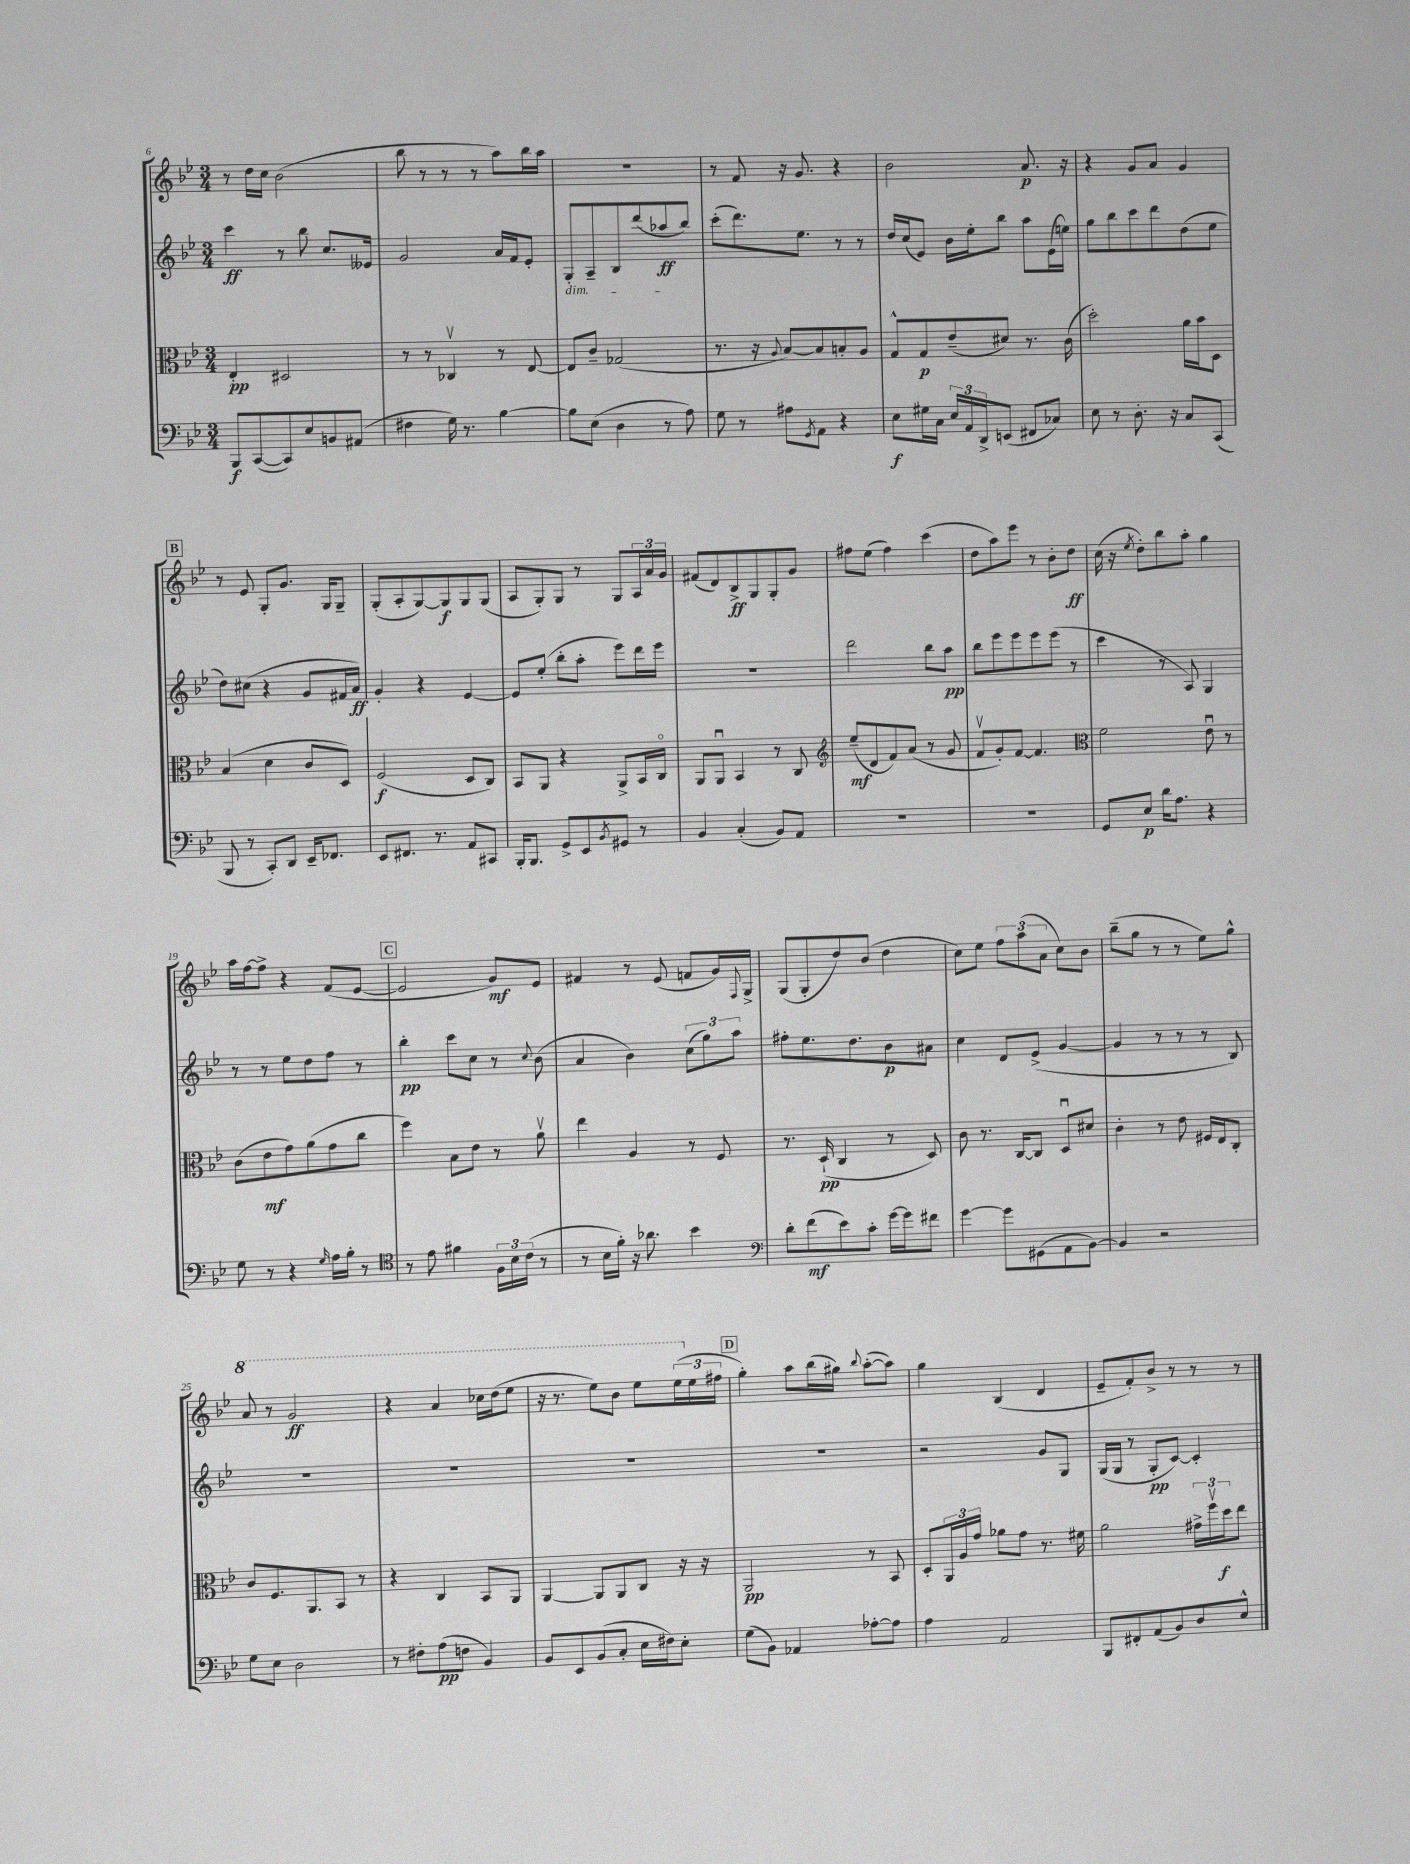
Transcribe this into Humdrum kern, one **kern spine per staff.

**kern	**kern	**kern	**kern
*staff4	*staff3	*staff2	*staff1
*clefF4	*clefC3	*clefG2	*clefG2
*k[b-e-]	*k[b-e-]	*k[b-e-]	*k[b-e-]
*M3/4	*M3/4	*M3/4	*M3/4
8BBB-	4E-'	4ccc	8r
([8CC	.	.	16dd
.	.	.	16cc
8CC])	2D#	8r	(2b-
8E-	.	8bb-	.
8BB	.	8.cc	.
(8AA#	.	.	.
.	.	16e--	.
=	=	=	=
4F#	8r	2g	8bb-
.	8r	.	8r
16G)	4C-v	.	8r
8.r	.	.	.
.	.	.	8r
[4B-	8r	16a	8aa)
.	.	16f	.
.	[8E-	8e-'	16bb-
.	.	.	16aa
=	=	=	=
8B-]	8E-]	8G'	2.r
(8E-	8c~	8A~	.
4D	(2G-	8B-	.
.	.	(8ddd	.
8r	.	8aa-	.
8A)	.	8bb-)	.
=	=	=	=
8G	8.r	(8ccc'	8r
8r	.	8.ddd)	8f
.	16r	.	.
.	8qqA	.	.
8A#	[8B-)	.	16r
.	.	8.ee-	8.g
8qGG	.	.	.
8AA	8B-]	.	.
4r	8B'	8r	4r
.	8A	8r	.
=	=	=	=
8E-	8G^^	16dd	2b-
.	.	(16cc	.
16G#	8G	8e-)	.
16C	.	.	.
24E-	(8e-~	16b-	.
24AA	.	.	.
.	.	16ee-'	.
24DD^	.	.	.
(8EE	8d#)	8bb-	.
8FF#	8.r	8aa	8.a
8C-)	.	(16e-	.
.	(16c	16ee)	16r
=	=	=	=
8E-	2dd')	8gg	4r
8r	.	8bb-	.
8.D'	.	8ccc	8g
.	.	8ddd	8a
16r	.	.	.
8C	16a	(8dd	4g
.	16b-	.	.
(8CC	8D	8ee-	.
=	=	=	=
8BBB-	(4B-	8dd)	8r
8r	.	(8cc#	8e-
8CC')	4d	4r	8G'
8DD	.	.	8.g
16EE-~	8c	8g	.
8.FF-	.	.	16G
.	8D)	16f#	8G~
.	.	16a)	.
=	=	=	=
8EE-	(2F	4g'	(8G'
8.FF#	.	.	8A'
.	.	4r	[8G)
8.r	.	.	.
.	.	.	8G]
8AA	8D	[4e-	8G
8CC#	8C)	.	(8G
=	=	=	=
16BBB-'	8BB-	8e-]	8A
8.BBB-	.	.	.
.	8AA	(8ee-'	8G')
8GG^	4r	8bb-'	8G
8EE-	.	8aa'	8r
8qBB-	.	.	.
8GG#	8AA^	8eee-)	8G
8r	16BB-	16ddd	24A
.	.	.	24a
.	16Co	16eee-	.
.	.	.	24g
=	=	=	=
4BB-	8AA	2.r	(8f#
.	8AAu	.	8d)
(4C'	4BB-	.	8B-^
.	.	.	8G
8BB-)	8r	.	8G'
8AA	8C	.	8g
=	=	=	=
*	*clefG2	*	*
2.r	(8ee-~	2ddd	8ff#
.	8d	.	(8ee-
.	8f)	.	4ff#)
.	(8a	.	.
.	8r	8bb-	(4ccc
.	8g	8aa	.
=	=	=	=
2.r	8fv	8bb-	8dd
.	8g')	8eee-	8aa)
.	[8f	8eee-	8eee-
.	4.f]	8eee-	8r
.	.	(8eee-	8b-'
.	.	8r	8dd
=	=	=	=
*	*clefC3	*	*
8GG	2f	4ccc	(16cc
.	.	.	16r
.	.	.	8qee-
8E-	.	.	8dd')
16d	.	8r	8bb-
8.A	.	.	.
.	.	8A)	8aa'
4r	8e-u	4G	4gg
.	8r	.	.
=	=	=	=
8G	(8c	8r	16aa
.	.	.	[16ff
8r	8e-	8r	8ff^]
4r	8g)	8ee-	4r
.	(8a	8dd	.
16qqG	.	.	.
16A	8g	8ff	(8f
16B-'	.	.	.
8r	8cc	8r	[8e-
=	=	=	=
*clefC4	*	*	*
8r	4ff)	4bb-'	2e-]
8e-	.	.	.
4f#	8B-	8ccc	.
.	8e-	8cc	.
24F	8r	8r	8g)
24B-	.	.	.
(24c	.	.	.
.	.	8qqcc	.
8r	8av	(8b-	8e-
=	=	=	=
8r	4ee-	4a	4f#
16B-	.	.	.
16f')	.	.	.
16r	4A	4b-)	8r
8.a-	.	.	.
.	.	.	(8e-
4b-	8r	(12cc	8f
.	.	12gg)	.
.	8F	.	16g)
.	.	12aa	.
.	.	.	8qqF
.	.	.	16G^
=	=	=	=
*clefF4	*	*	*
8d'	8.r	8ff#'	(8G
(8f	.	8.ee-	8G'
.	(16D`	.	.
8e-)	4C	.	8dd)
.	.	8.dd	.
8c'	.	.	(8b-
[16g	8r	8b-	4dd
16g]	.	.	.
8f#	8D)	8a#	.
=	=	=	=
[4g	8c	4cc	8cc)
.	8.r	.	8ee-
8g]	.	8d	12ff
.	[16C	.	.
.	.	.	(12aa
(8GG#	8C]	(8e-^	.
.	.	.	12a
8AA	8Du	[4g	8cc)
[8BB-)	8d#	.	8b-
=	=	=	=
4BB-]	4c'	4g]	(8bb-~
.	.	.	8gg
2r	8r	8r	8r
.	8e-	8r	8r
.	16F#	8r	8ee-)
.	16E-	.	.
.	8C'	8B-)	8gg^^
=	=	=	=
8G	8c	2.r	8aa
8E-	8.F	.	8r
2D	.	.	2gg
.	8.AA	.	.
.	8BB-	.	.
.	8r	.	.
=	=	=	=
8r	4r	2.r	4r
8F#'	.	.	.
(8A	4C	.	4aa
8F	.	.	.
4BB-)	8BB-	.	16ccc-
.	.	.	(16ddd
.	8AA	.	8eee-
=	=	=	=
8BB-	[4AA	2.r	16r
.	.	.	8.r
8EE-	.	.	.
(8BB-	8AA]	.	8eee-)
8C'	8AA	.	8bb-
16E-	8C	.	8eee-
16F#)	.	.	.
8E-'	16r	.	(24eee-
.	.	.	24ee-
.	16r	.	.
.	.	.	24ff#
=	=	=	=
(8G	2AA	2.r	4gg')
8BB-)	.	.	.
4AA-	.	.	8aa
.	.	.	(16bb-
.	.	.	16gg#)
.	.	.	8qqbb-
[8A-'	8r	.	([8aa'
8A-]	8BB-	.	8aa])
=	=	=	=
4A	8D'	2r	4gg
.	24AA	.	.
.	24A	.	.
.	24g	.	.
2AA	8a-	.	(4B-
.	8g	.	.
.	8.r	8g	4d
.	.	8G	.
.	16f#	.	.
=	=	=	=
8BBB-	2a	(16G	8e-~
.	.	16G	.
8FF#'	.	8r	8f')
(8AA	.	8G'	8b-^
8BB-)	.	[8c)	8r
8D	24g#^	4c']	8r
.	24ffv	.	.
.	24dd	.	.
8E-^^	8ee-	.	8r
==	==	==	==
*-	*-	*-	*-
